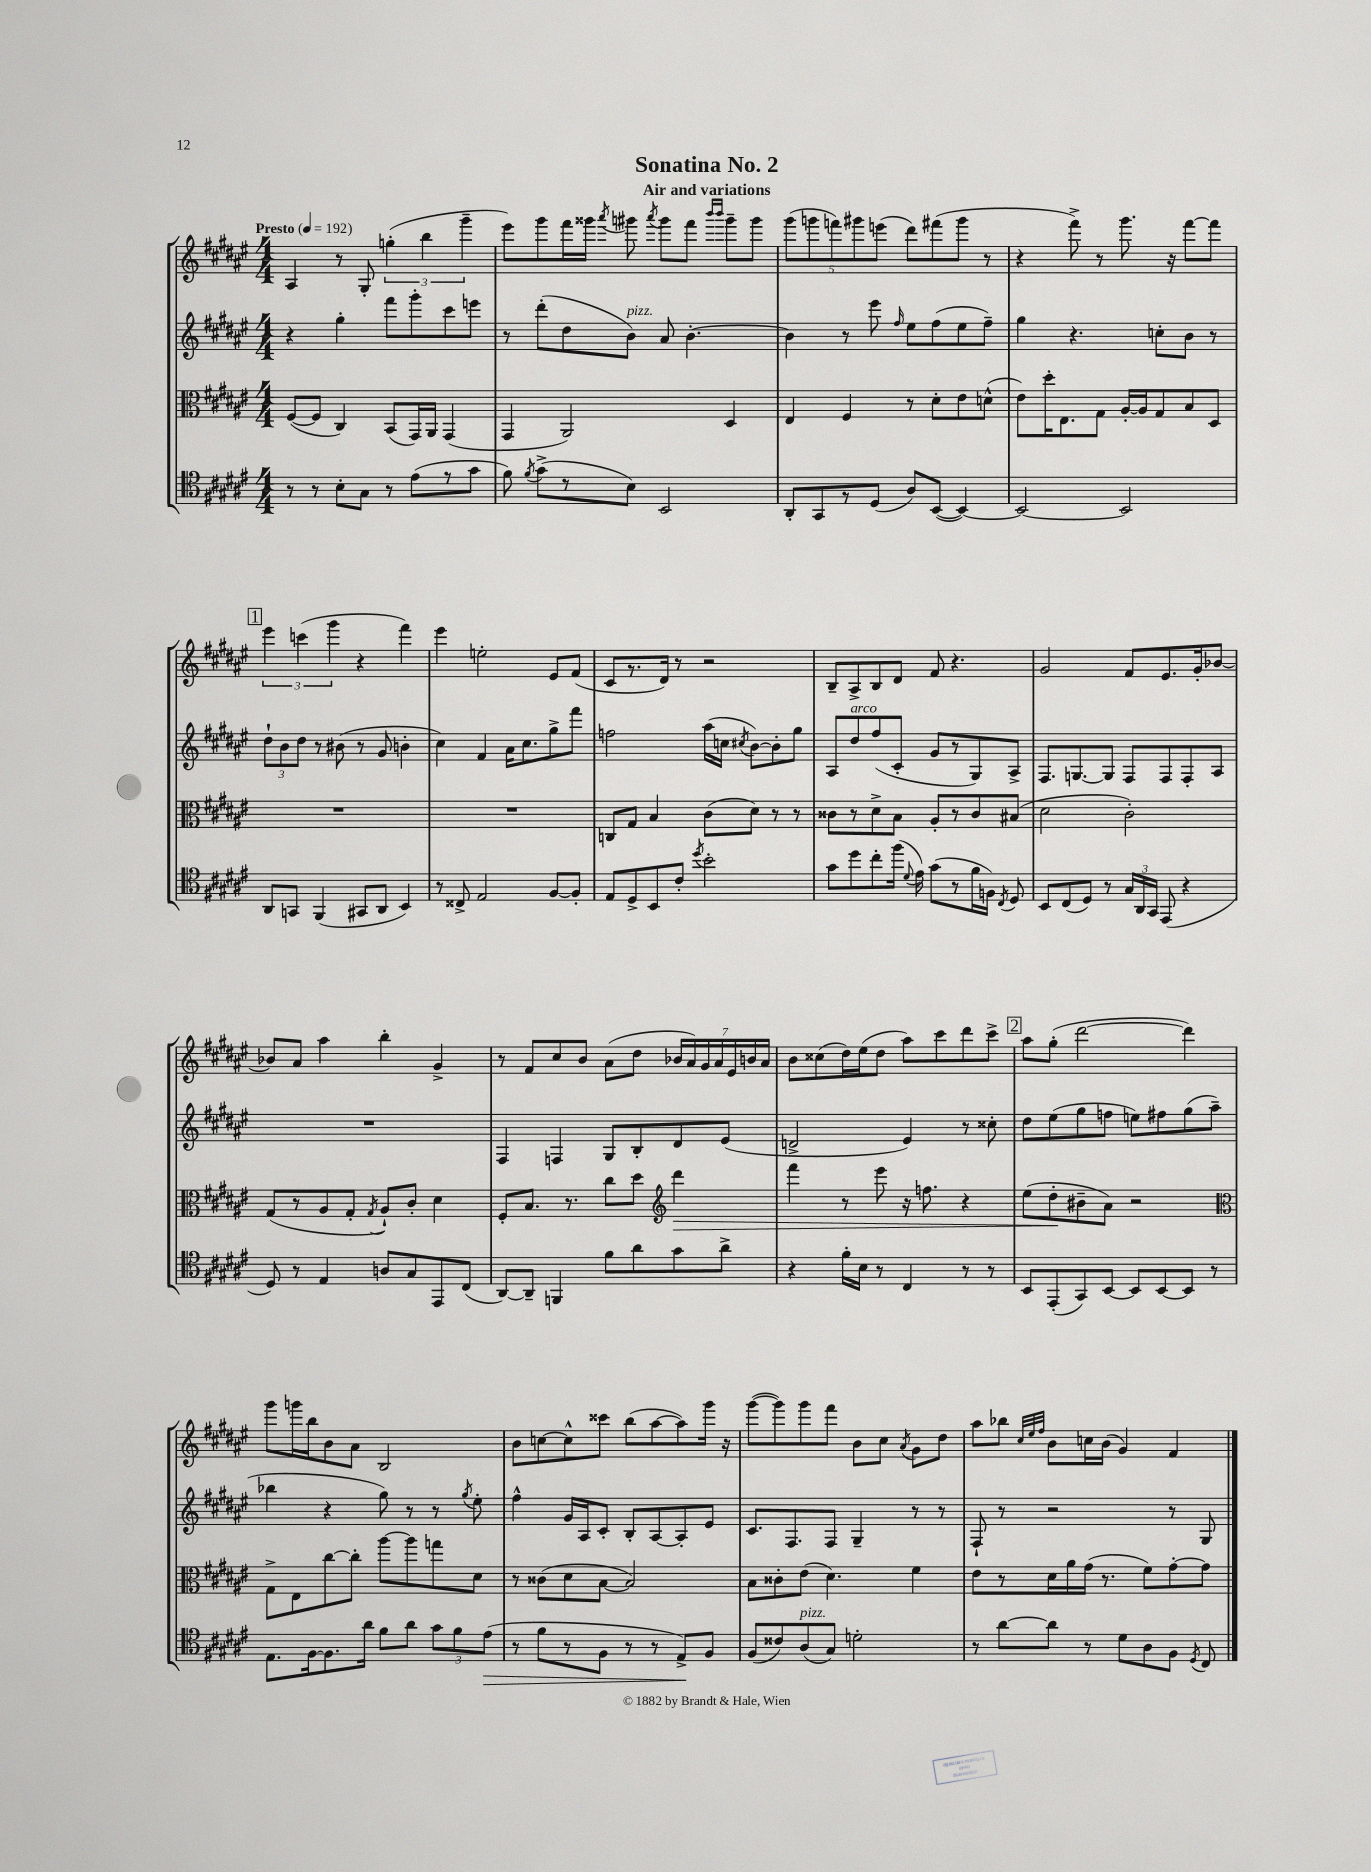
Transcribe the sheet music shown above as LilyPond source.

\header { title = "Sonatina No. 2" subtitle = "Air and variations" }
<<
\new StaffGroup <<
\new Staff = "s0" {
    \clef treble \key fis \major \numericTimeSignature \time 4/4 \tempo "Presto" 4 = 192
    \autoBeamOff ais4 r8 gis8-. \tuplet 3/2 { g''4-.( b''4 gis'''4-- } |
    eis'''8[) gis'''8 fis'''16 gisis'''16] \acciaccatura { ais'''8 } gis'''8 \acciaccatura { ais'''8 } gis'''8[ fis'''8] \grace { b'''16[ b'''16] } gis'''8[-- gis'''8] |
    \tuplet 5/4 { gis'''8[( g'''8 f'''8) gis'''8 e'''8]( } dis'''8[) fis'''8( gis'''8] r8 |
    r4 fis'''8->) r8 gis'''8. r16 fis'''8[~ fis'''8] |
    \mark \markup { \box "1" } \tuplet 3/2 { eis'''4 c'''4( gis'''4 } r4 fis'''4) |
    eis'''4 e''2-. eis'8[ fis'8]( |
    cis'8[ r8. dis'16]) r8 r2 |
    b8[-- ais8-> b8 dis'8] fis'8 r4. |
    gis'2 fis'8[ eis'8. gis'16-. bes'8]~ |
    bes'8[ ais'8] ais''4 b''4-. gis'4-> |
    r8 fis'8[ cis''8 b'8] ais'8[( dis''8] \tuplet 7/4 { bes'16[ ais'16) gis'16 ais'16 eis'16 b'16 ais'16] } |
    b'8[ cisis''8( dis''16) eis''16( dis''8] ais''8[) cis'''8 dis'''8 cis'''8]-> |
    \mark \markup { \box "2" } ais''8[ gis''8]-.( dis'''2~ dis'''4) |
    gis'''8[ g'''16 b''16 b'8 ais'8] b2 |
    b'8[ c''8~ c''8-^ cisis'''8] b''8[( ais''8~ ais''8) gis'''16] r16 |
    gis'''8[~( gis'''8) gis'''8 fis'''8] b'8[ cis''8] \acciaccatura { ais'8 } gis'8[ dis''8] |
    ais''8[ bes''8] \grace { cis''32[ eis''32 fis''32] } b'8[ c''16 b'16]( gis'4) fis'4 \bar "|." |
}
\new Staff = "s1" {
    \clef treble \key fis \major \numericTimeSignature \time 4/4
    \autoBeamOff r4 gis''4-. fis'''8[ gis'''8-. cis'''8 e'''8] |
    r8 dis'''8[-.( dis''8 b'8]^\markup { \italic "pizz." }) ais'8 b'4.~-. |
    b'4 r8 eis'''8 \grace { fis''16 } eis''8[ fis''8( eis''8 fis''8]--) |
    gis''4 r4. c''8[-. b'8] r8 |
    \mark \markup { \box "1" } \tuplet 3/2 { dis''8[-! b'8 dis''8] } r8 bis'8( r8 gis'8 b'4-. |
    cis''4) fis'4 ais'16[ cis''8. gis''8-> fis'''8] |
    f''2 ais''16[( c''16] \acciaccatura { cis''8 } b'8[~) b'8-. gis''8] |
    ais8[ dis''8^\markup { \italic "arco" } fis''8( cis'8]-. gis'8[ r8 gis8) ais8]-> |
    fis8.[ g8.~ g8] fis8[ fis8 fis8-. ais8] |
    R1 |
    fis4 f4 gis8[ b8-. dis'8 eis'8]( |
    d'2-> eis'4) r8 cisis''8-. |
    \mark \markup { \box "2" } dis''8[ eis''8( gis''8 f''8] e''8[) fis''8 gis''8( ais''8]-- |
    bes''4 r4 gis''8) r8 r8 \acciaccatura { gis''8 } eis''8-. |
    fis''4-^ gis'16[ ais16 cis'8]-. b8[-. ais8~ ais8-. eis'8] |
    cis'8.[ fis8. fis8] gis4-- r8 r8 |
    fis8-! r8 r2 r8 gis8 \bar "|." |
}
\new Staff = "s2" {
    \clef alto \key fis \major \numericTimeSignature \time 4/4
    \autoBeamOff fis8[~( fis8] cis4) b,8[( gis,16) ais,16] gis,4( |
    gis,4 ais,2) dis4 |
    eis4 fis4 r8 dis'8[-. eis'8 d'8]-^( |
    eis'8[) dis''16-. eis8. gis8] ais16[~-. ais16 gis8 b8 dis8] |
    \mark \markup { \box "1" } R1 |
    R1 |
    c8[ gis8] b4 cis'8[( dis'8]) r8 r8 |
    cisis'8[ r8 dis'8-> b8] ais8[-. r8 cisis'8 bis8]( |
    dis'2 cis'2-.) |
    gis8[( r8 ais8 gis8]-. \acciaccatura { gis8 } ais8[-!) cis'8]-. dis'4 |
    fis8[-. b8.] r8. cis''8[ dis''8] \clef treble dis'''4\> |
    fis'''4 r8 eis'''8 r16 f''8. r4 |
    \mark \markup { \box "2" } eis''8[( dis''8-.\! bis'8-- ais'8]) r2 |
    \clef alto gis8[-> eis8 cis''8~ cis''8]-. ais''8[~ ais''8 g''8 dis'8] |
    r8 cisis'8[( dis'8 b8]~ b2) |
    b8[ cisis'8-. eis'8]( dis'4.) fis'4 |
    eis'8[ r8 dis'16 ais'16 gis'16]( r8. fis'8[) gis'8~-. gis'8] \bar "|." |
}
\new Staff = "s3" {
    \clef tenor \key fis \major \numericTimeSignature \time 4/4
    \autoBeamOff r8 r8 b8[-. gis8] r8 eis'8[( r8 gis'8] |
    fis'8) \acciaccatura { fis'8 } gis'8[->( r8 b8]) b,2 |
    ais,8[-. gis,8 r8 dis8]( ais8[) b,8]~( b,4~) |
    b,2~ b,2 |
    \mark \markup { \box "1" } ais,8[ g,8] fis,4( gis,8[ ais,8] b,4) |
    r8 cisis8-> eis2 fis8[~ fis8]-. |
    eis8[ dis8-> b,8 cis'8]-. \acciaccatura { dis''8 } b'2-. |
    gis'8[ dis''8 cis''8-. fis''16]( \appoggiatura { dis'8 } eis'16) gis'8[( r8 fis'16 f16]) \acciaccatura { cis8 } dis8 |
    b,8[ cis8( dis8]) r8 \tuplet 3/2 { gis16[ ais,16 gis,16] } eis,8( r4 |
    dis8) r8 eis4 a8[ gis8 eis,8 cis8]( |
    ais,8[~) ais,8]-- f,4 fis'8[ ais'8 gis'8 ais'8]-> |
    r4 fis'16[-. b16] r8 cis4 r8 r8 |
    \mark \markup { \box "2" } b,8[ eis,8-.( gis,8) b,8]~ b,8[ b,8~ b,8] r8 |
    eis8.[ fis16~ fis8. ais'16] fis'8[ ais'8] \tuplet 3/2 { gis'8[ fis'8 eis'8]\>( } |
    r8 fis'8[ r8 fis8] r8 r8 eis8[->\!) fis8] |
    fis8[( cisis'8) ais8^\markup { \italic "pizz." }( gis8]) d'2-. |
    r8 ais'8[~ ais'8] r8 dis'8[ ais8 fis8] \acciaccatura { dis8 } cis8 \bar "|." |
}
>>
>>
\layout { \context { \Score \remove "Bar_number_engraver" } }
